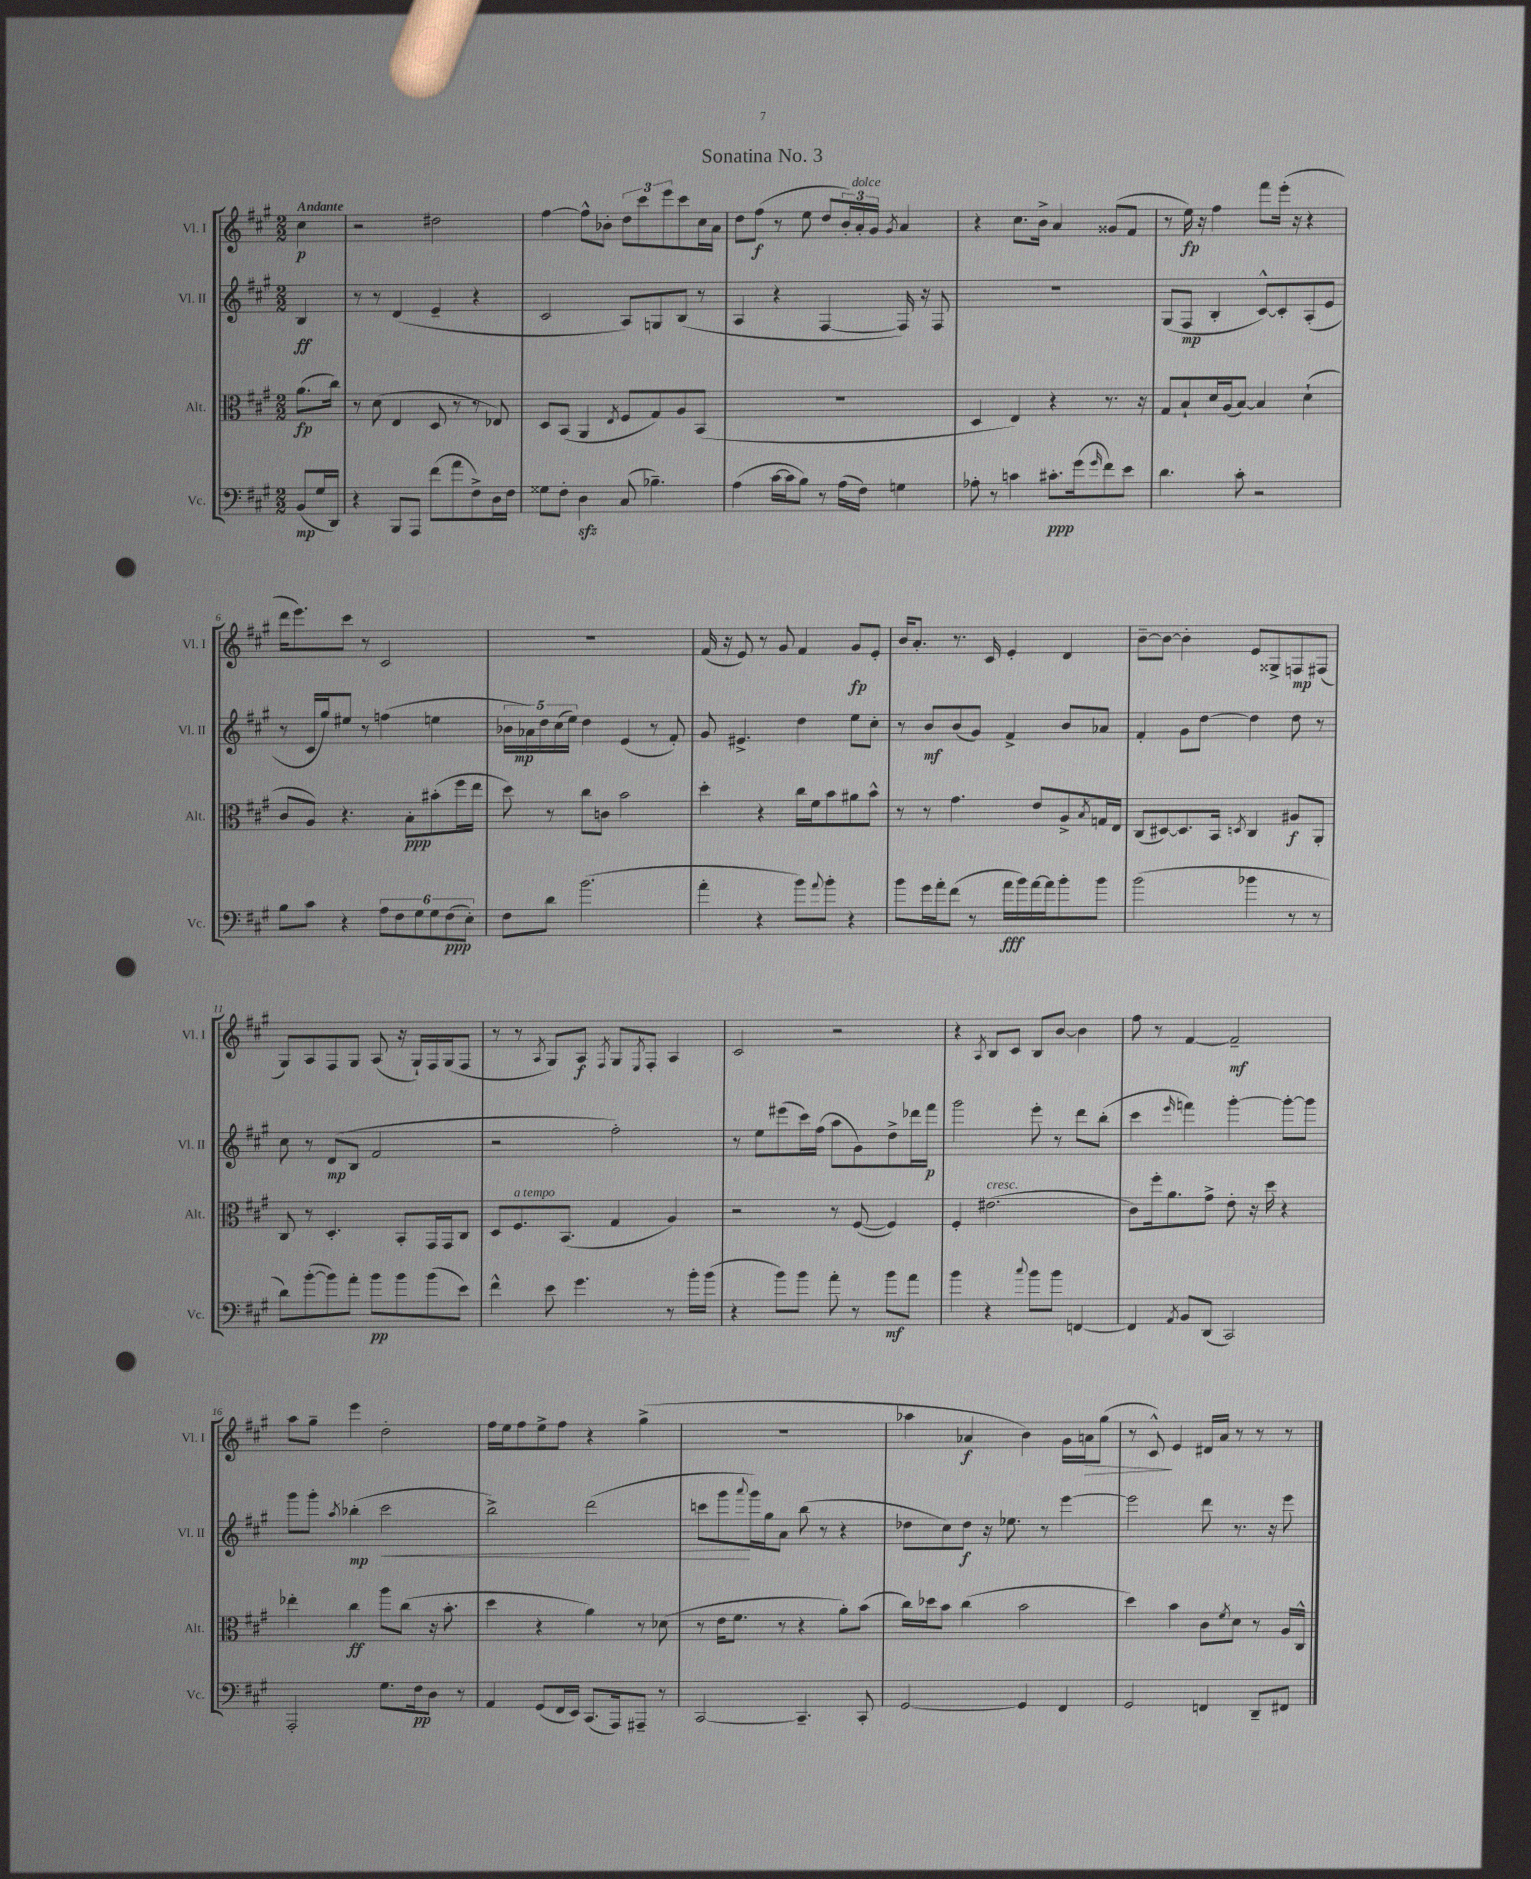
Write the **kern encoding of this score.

**kern	**kern	**kern	**kern
*staff4	*staff3	*staff2	*staff1
*clefF4	*clefC3	*clefG2	*clefG2
*k[f#c#g#]	*k[f#c#g#]	*k[f#c#g#]	*k[f#c#g#]
*M2/2	*M2/2	*M2/2	*M2/2
(8BB	(8.a	4B	4cc#
16G#	.	.	.
16DD)	16cc#)	.	.
=	=	=	=
4r	8r	8r	2r
.	(8d	8r	.
8BBB	4E	(4d	.
8AAA	.	.	.
(8f#	8D	4e~	2dd#
8a	8r	.	.
8F#^)	8r	4r	.
16D	8E-)	.	.
16F#	.	.	.
=	=	=	=
8G##	8D	2c#	[4ff#
8F#'	(8BB	.	.
4D	4AA	.	8ff#^^]
.	.	.	8b-'
.	8qE	.	.
(8C#	8F#	8A)	12dd
.	.	.	12ccc#
4.B-~)	8G#)	8G	.
.	.	.	12eee
.	8A	(8B	8ccc#
.	(8BB	8r	16cc#
.	.	.	16a
=	=	=	=
(4A	1r	4A	8dd
.	.	.	(8ff#
[16c#	.	4r	8r
16c#]	.	.	.
8B)	.	.	8ee
8r	.	[4F#	8dd
(16A	.	.	24b')
.	.	.	24a'
16F#)	.	.	.
.	.	.	24g#
.	.	.	8qg#
4G	.	16F#])	4a
.	.	16r	.
.	.	8F#	.
=	=	=	=
8A-'	4D	1r	4r
8r	.	.	.
4c	4E)	.	8.cc#
.	.	.	16b^
8.c#'	4r	.	4a
(16g#	.	.	.
16qqg#	.	.	.
8f#)	8.r	.	(8g##
8e	.	.	8f#
.	16r	.	.
=	=	=	=
4.d	8G#	(8G#	8r
.	8B`	8F#	16ee)
.	.	.	16r
.	16d	4B'	4ff#
.	(16A	.	.
8c#'	[8B)	.	.
2r	4B]	[8c#^^)	8fff#
.	.	8c#']	(16eee'
.	.	.	16r
.	(4d`	(8A'	4r
.	.	8e	.
=	=	=	=
8B	8c#	8r	16ddd
.	.	.	8.eee)
8c#	8A)	16c#	.
.	.	16gg#)	.
4r	4.r	8ee#	8ccc#
.	.	8r	8r
12A	.	(4ff	2c#
12F#	.	.	.
.	8B'	.	.
12G#	.	.	.
12G#	(8b#'	4ee	.
(12F#	.	.	.
.	16ff#	.	.
12E')	.	.	.
.	16ee	.	.
=	=	=	=
8F#	8dd)	20b-	1r
.	.	20a-)	.
.	.	20dd	.
8d	8r	.	.
.	.	(20cc#	.
.	.	20ee)	.
(2.b	8cc#	4dd	.
.	8c	.	.
.	2b	(4e	.
.	.	8r	.
.	.	8f#')	.
=	=	=	=
4a'	4dd'	8g#	(16f#
.	.	.	16r
.	.	4.e#^	8e)
4r	4r	.	8r
.	.	.	8g#
8b)	16cc#	4dd	4f#
.	16f#	.	.
8qqa	.	.	.
8b'	8b	.	.
4r	8a#	8ee	8g#
.	8b^^	8cc#'	8e'
=	=	=	=
8b	8r	8r	16b
.	.	.	8.a'
16g#	8r	8b	.
16a'	.	.	.
(8f#	4.g#	(8b	8.r
8r	.	8g#)	.
.	.	.	16c#
16a	.	4f#^	4e'
16b)	.	.	.
[16a	8e	.	.
16a]	.	.	.
8b'	8A^	8b	4d
.	8qB	.	.
8b	16G	8a-	.
.	16E	.	.
=	=	=	=
(2b	(8C#	4f#'	[8b~
.	[8D#)	.	8b_
.	8.D#]	8g#	4b']
.	.	[8dd	.
.	16BB	.	.
.	8qD	.	.
4b-	4C#	4dd]	8e
.	.	.	8G##^
8r	8A#	8dd	8F
8r	8AA'	8r	(8F#
=	=	=	=
8d)	8C#	8cc#	8G#)
([8b'	8r	8r	8A
8b])	4.D'	(8d	8F#
8a'	.	8B	8G#
8b	.	2f#	(8A
8b	8BB'	.	16r
.	.	.	16G#`)
(8b	16GG#	.	16F#
.	16GG#	.	(16G#
8e)	8C#	.	8F#
=	=	=	=
4f#^^	8D	2r	8r
.	8.F#	.	8r
.	.	.	8qA
8e	.	.	8G#)
.	(8.BB	.	.
4.g#	.	.	8A
.	.	.	8qF#
.	4G#	2ff#')	8G#
.	.	.	8qE
.	.	.	8F#'
8r	4A)	.	4A
16b'	.	.	.
(16b	.	.	.
=	=	=	=
4r	2r	8r	2c#
.	.	8ee	.
8b)	.	(8eee#	.
8b	.	16ccc#)	.
.	.	(16ff#	.
8a'	8r	8aa	2r
8r	([8F#	8g#)	.
8b	4F#])	8dd^	.
8a	.	16ddd-	.
.	.	16fff#	.
=	=	=	=
4b	4F#'	2ggg#	4r
.	.	.	8qA
4r	(2.e#	.	8B
.	.	.	8c#
8qqcc#	.	.	.
8b	.	8eee'	8B
8b	.	8r	[8b
[4FF	.	8ddd	4b]
.	.	(8bb'	.
=	=	=	=
4FF]	8c#)	4ccc#	8ff#
.	16ff#'	.	8r
.	8.a	.	.
8qAA	.	16qqeee	.
8BB	.	4fff)	[4f#
(8DD	8g#^	.	.
2CC#)	8e'	[4ggg#'	2f#~]
.	16r	.	.
.	16dd	.	.
.	4r	8ggg#'_	.
.	.	8ggg#]	.
=	=	=	=
2AAA'	4ee-'	8ggg#	8aa
.	.	8ggg#'	8gg#~
.	.	8qaa	.
.	4cc#	(4bb-'	4eee
8.G#	8aa	2ccc#	2dd'
.	(8cc#	.	.
16F#	.	.	.
8D	16r	.	.
.	8.b'	.	.
8r	.	.	.
=	=	=	=
4AA	4dd	2bb^)	16ff#
.	.	.	16ee
.	.	.	8ff#
(8GG#	4r	.	8ee^
16FF#	.	.	8ff#
16EE)	.	.	.
(8.CC#	4a)	(2ddd	4r
16AAA)	.	.	.
8AAA#~	8r	.	(4gg#^
8r	(8d-	.	.
=	=	=	=
[2CC#	8r	8ccc	1r
.	16e	8ggg#	.
.	8.f#	.	.
.	.	8qqaaa	.
.	.	16ggg#)	.
.	.	16gg#	.
.	8r	8a	.
4.CC#~]	4r	(8bb	.
.	.	8r	.
.	8a')	4r	.
8CC#'	(8b	.	.
=	=	=	=
[2GG#	16cc#)	8dd-	4aa-
.	16dd-	.	.
.	8b	8cc#)	.
.	(4cc#	8dd-	4a-
.	.	16r	.
.	.	8.ee-	.
4GG#]	2b	.	4b)
.	.	8r	.
4FF#	.	[4eee	16g#
.	.	.	16a
.	.	.	(8gg#
=	=	=	=
2GG#	4dd)	2eee]	8r
.	.	.	8c#^^)
.	4b	.	4e
4FF	8c#	8ddd	16d#
.	.	.	16a
.	8qf#	.	.
.	8d	8.r	8r
8DD~	8r	.	8r
.	.	16r	.
8FF#	16A	8eee	8r
.	16C#^^	.	.
==	==	==	==
*-	*-	*-	*-
